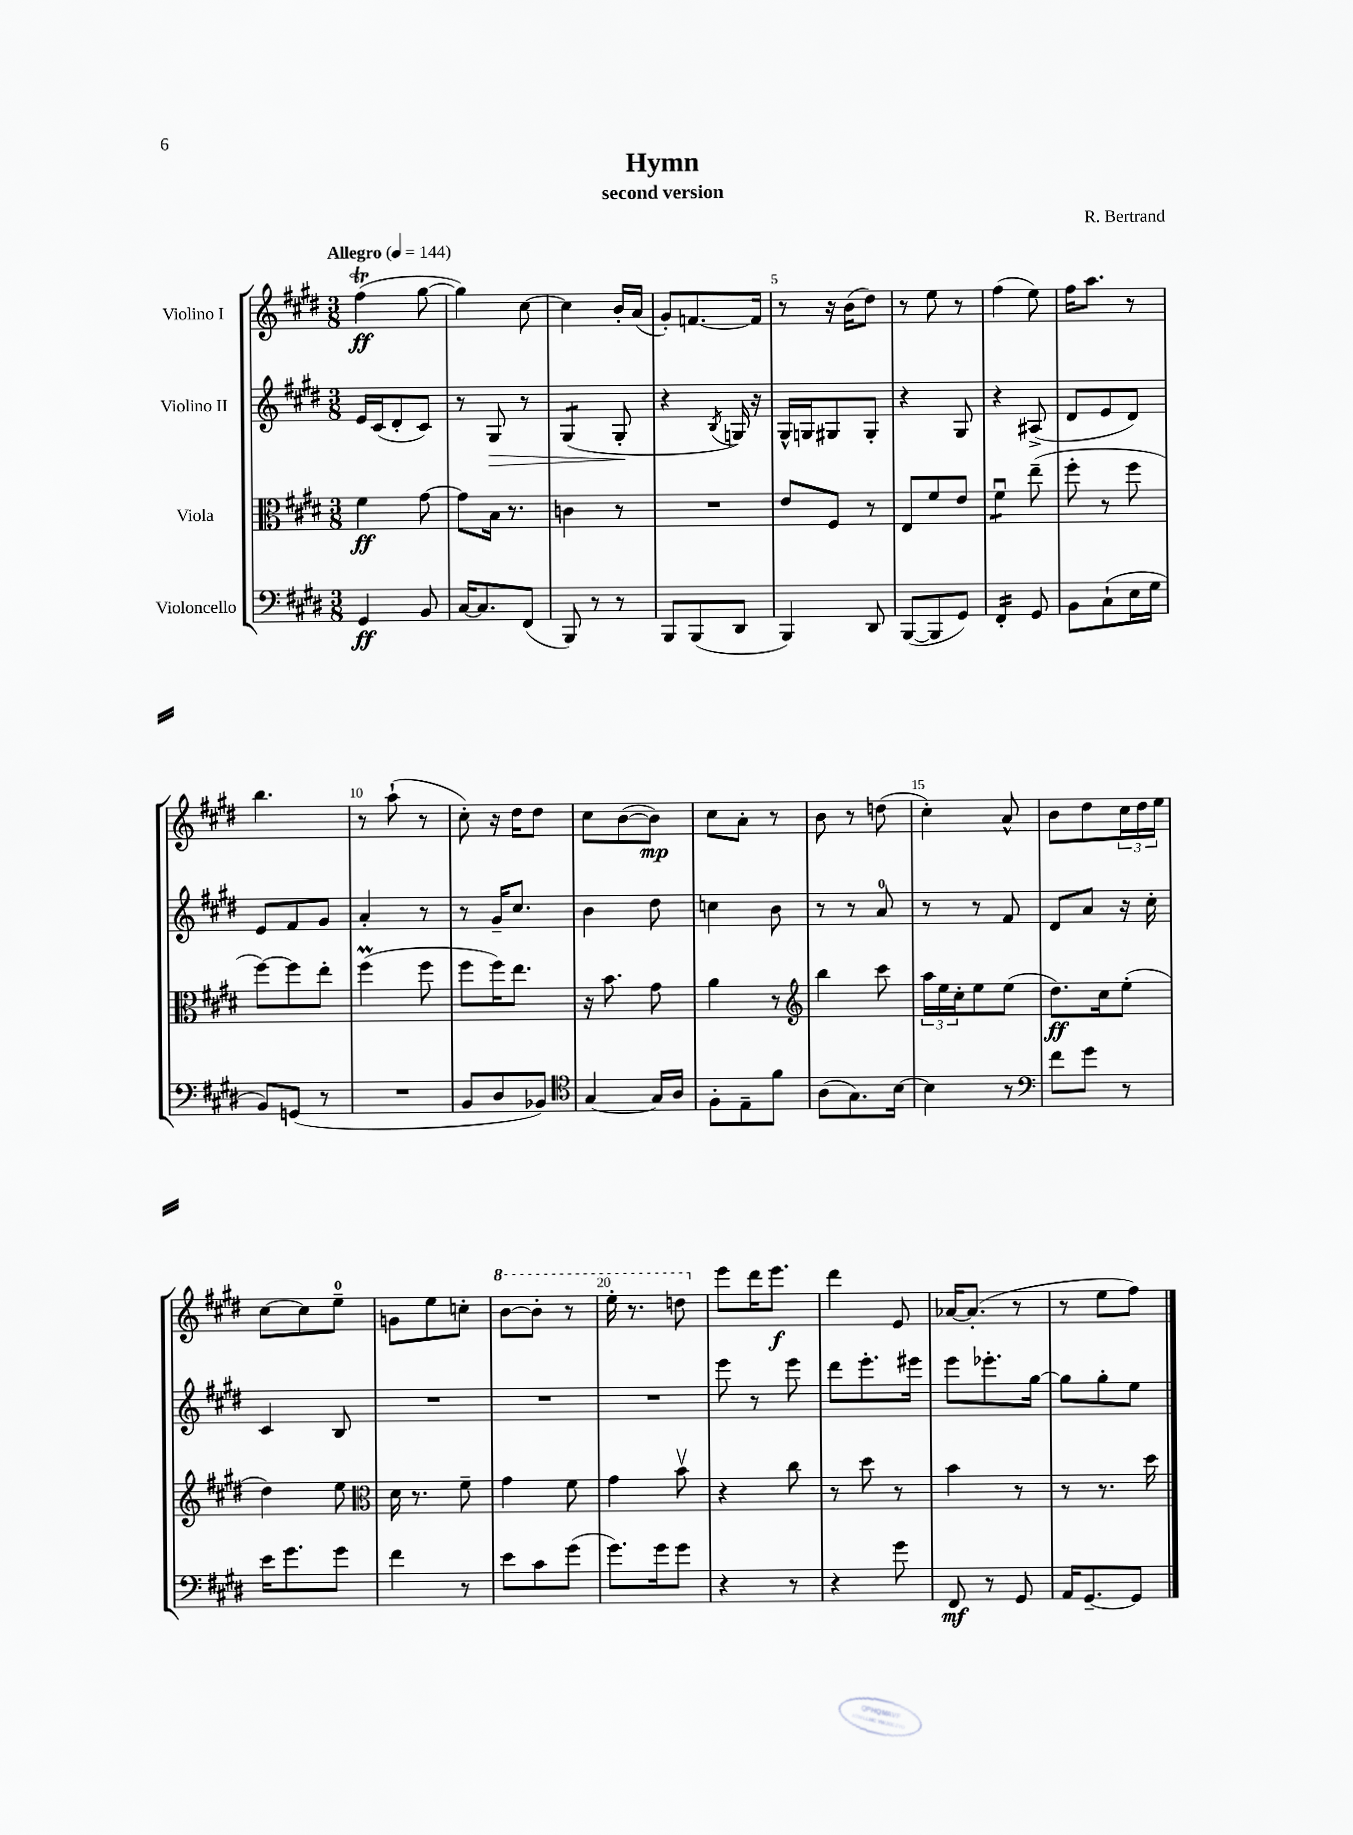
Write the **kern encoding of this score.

**kern	**kern	**kern	**kern
*staff4	*staff3	*staff2	*staff1
*clefF4	*clefC3	*clefG2	*clefG2
*k[f#c#g#d#]	*k[f#c#g#d#]	*k[f#c#g#d#]	*k[f#c#g#d#]
*M3/8	*M3/8	*M3/8	*M3/8
*MM144	*MM144	*MM144	*MM144
4GG#	4f#	16e	(4ff#
.	.	(16c#	.
.	.	8d#'	.
8BB	[8g#	8c#)	[8gg#
=	=	=	=
[16C#	8g#]	8r	4gg#])
8.C#]	.	.	.
.	16B	8G#	.
.	8.r	.	.
(8FF#	.	8r	[8cc#
=	=	=	=
8BBB)	4c	(4G#	4cc#]
8r	.	.	.
8r	8r	8G#'	16b'
.	.	.	(16a
=	=	=	=
8BBB	4.r	4r	8g#')
(8BBB	.	.	[8.f
.	.	8qB	.
8DD#	.	16G)	.
.	.	16r	16f]
=	=	=	=
4BBB)	8e	16G#^^	8r
.	.	16G	.
.	8F#	8G#	16r
.	.	.	(16b
8DD#	8r	8G#'	8dd#)
=	=	=	=
([8BBB	8E	4r	8r
8BBB]	8f#	.	8ee
8GG#)	8e	8G#	8r
=	=	=	=
4FF#'	4f#u	4r	(4ff#
8GG#	(8ee~	(8A#^	8ee)
=	=	=	=
8BB	8ff#'	8d#	16ff#
.	.	.	8.aa
(8C#`	8r	8e	.
16E	8ff#	8d#)	8r
16G#	.	.	.
=	=	=	=
8BB)	[8ff#)	8e	4.bb
(8GG	8ff#]	8f#	.
8r	8ee'	8g#	.
=	=	=	=
4.r	(4ff#	4a'	8r
.	.	.	(8aa`
.	8ff#	8r	8r
=	=	=	=
8BB	8ff#	8r	8cc#')
8D#	16ff#)	16g#~	16r
.	8.ee	8.cc#	16dd#
8BB-)	.	.	8dd#
=	=	=	=
*clefC4	*	*	*
[4G#	16r	4b	8cc#
.	8.b	.	.
.	.	.	([8b
16G#]	8g#	8dd#	8b])
16A	.	.	.
=	=	=	=
8F#'	4a	4cc	8cc#
8E~	.	.	8a'
8f#	8r	8b	8r
=	=	=	=
*	*clefG2	*	*
(8A	4bb	8r	8b
8.G#)	.	8r	8r
.	8ccc#	8a	(8dd
[16B	.	.	.
=	=	=	=
4B]	24aa	8r	4cc#')
.	24ee	.	.
.	24cc#'	.	.
.	8ee	8r	.
8r	(8ee	8f#	8a^^
=	=	=	=
*clefF4	*	*	*
8f#	8.dd#)	8d#	8b
8g#	.	8a	8dd#
.	16cc#	.	.
8r	(8ee'	16r	24cc#
.	.	.	24dd#
.	.	16cc#'	.
.	.	.	24ee
=	=	=	=
16e	4dd#)	4c#	[8cc#
8.g#	.	.	.
.	.	.	8cc#]
8g#	8ee	8B	8ee~
=	=	=	=
*	*clefC3	*	*
4f#	16d#	4.r	8g
.	8.r	.	.
.	.	.	8ee
8r	8f#~	.	8cc'
=	=	=	=
8e	4g#	4.r	[8bb
8c#	.	.	8bb']
(8g#	8f#	.	8r
=	=	=	=
8.g#)	4g#	4.r	16eee'
.	.	.	8.r
16g#	.	.	.
8g#	8bv	.	8ddd
=	=	=	=
4r	4r	8eee	8eee
.	.	8r	16ddd#
.	.	.	8.eee
8r	8cc#	8eee	.
=	=	=	=
4r	8r	8ddd#	4ddd#
.	8dd#	8.eee'	.
8g#	8r	.	8e
.	.	16eee#	.
=	=	=	=
8FF#	4b	8eee	[16a-
.	.	.	(8.a-']
8r	.	8.eee-'	.
8GG#	8r	.	8r
.	.	[16gg#	.
=	=	=	=
16AA	8r	8gg#]	8r
[8.GG#~	.	.	.
.	8.r	8gg#'	8ee
8GG#]	.	8ee	8ff#)
.	16dd#	.	.
==	==	==	==
*-	*-	*-	*-
